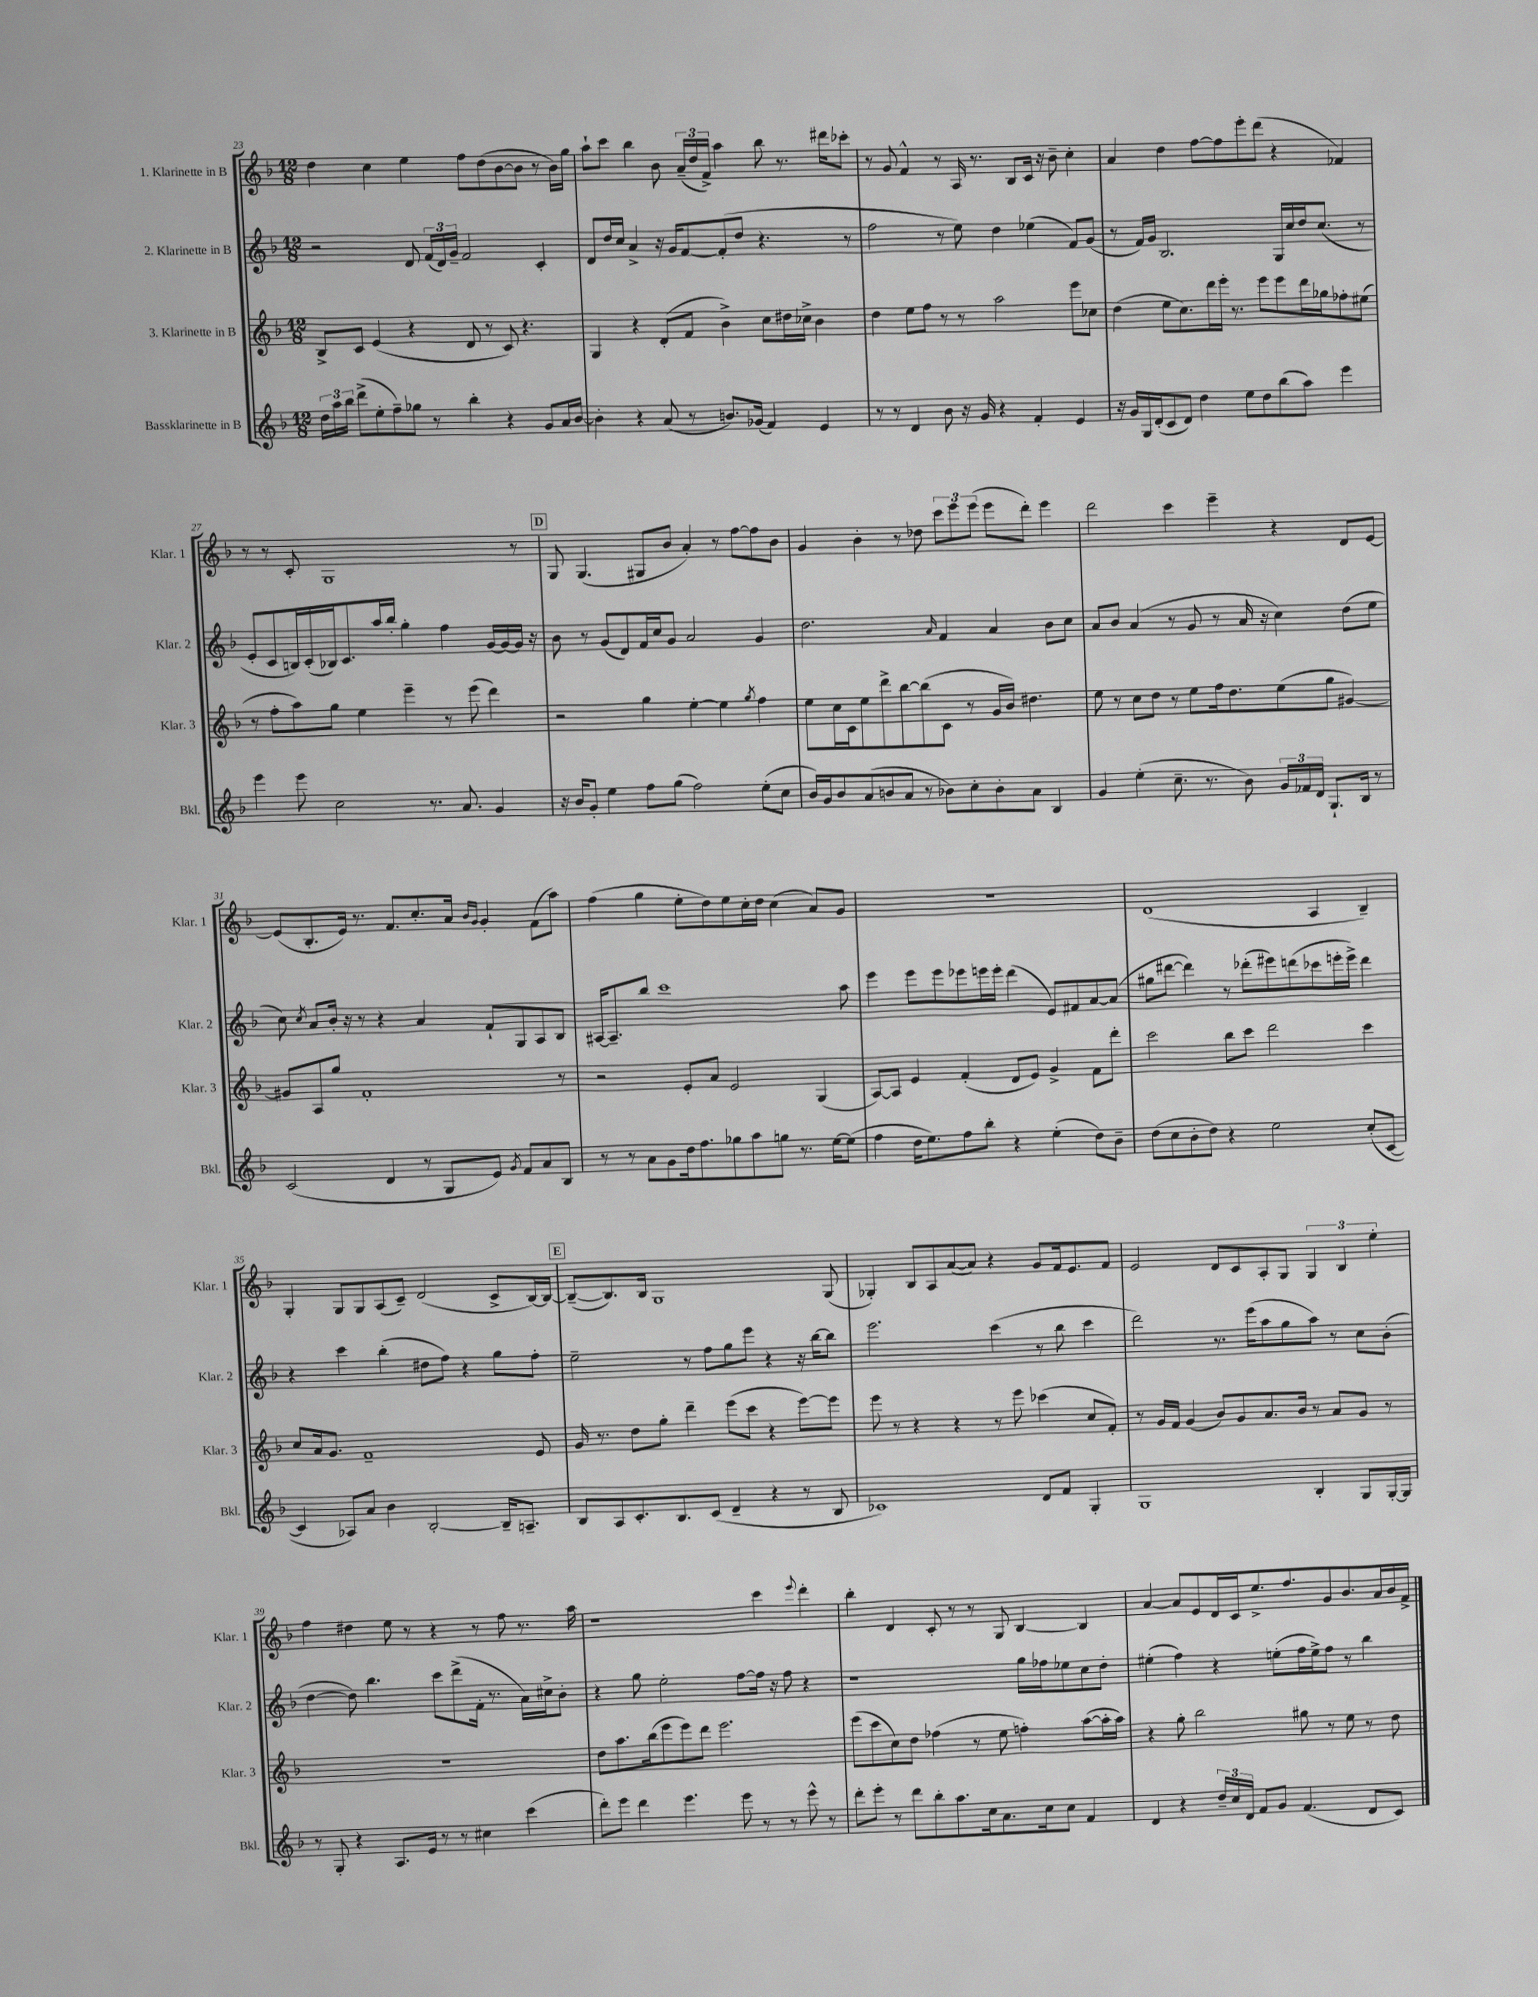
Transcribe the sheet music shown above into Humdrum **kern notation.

**kern	**kern	**kern	**kern
*part4	*part3	*part2	*part1
*staff4	*staff3	*staff2	*staff1
*I"Bassklarinette in B	*I"3. Klarinette in B	*I"2. Klarinette in B	*I"1. Klarinette in B
*I'Bkl.	*I'Klar. 3	*I'Klar. 2	*I'Klar. 1
*clefG2	*clefG2	*clefG2	*clefG2
*k[b-]	*k[b-]	*k[b-]	*k[b-]
*M12/8	*M12/8	*M12/8	*M12/8
=23	=23	=23	=23
24dd\LL	8B-^/L	2r	4dd\
24aa\	.	.	.
24bb-\JJ	.	.	.
(8ddd^\L	8c/J	.	.
8ee'\	(4e/	.	4cc\
8ff~\)	.	.	.
8gg-X\J	4r	8d/	4ee\
8r	.	(24f/LL	.
.	.	24d/)	.
.	.	24g~/JJ	.
4bb-'\	8d/	2f/	8ff\L
.	8r	.	(8dd\
4r	8c/)	.	[8b-\
.	4.r	.	8b-\J]
8g/L	.	4c'/	8r
16a/L	.	.	16b-\LL)
[16b-/JJ	.	.	16gg\JJ
=24	=24	=24	=24
4b-'\]	4G/	8d/L	8aa`\L
.	.	16dd/L	8ccc\J
.	.	16cc/JJ	.
4r	4r	4a^/	4bb-\
(8a/	(8d'/L	16r	8b-\
.	.	16g/KL	.
8r	8f/J	[8f/	(24a~/LL
.	.	.	24dd/
.	.	.	24f^/JJ)
8.bn/L)	4b-^\)	(8f'/]	4aa\
.	.	8dd/J	.
(16g-X/Jk	.	.	.
4f/)	8cc\L	4.r	8bb-\
.	16dd#X\L	.	8.r
.	16cc-X^\JJ	.	.
4e/	4b-\	.	.
.	.	.	16ddd#X\KL
.	.	8r	8ccc-X'\J
=25	=25	=25	=25
8r	4dd\	2ff\	8r
8r	.	.	8g/
4d/	8ee\L	.	4f^^/
.	8ff\J	.	.
8b-\	8r	8r	8r
16r	8r	8ee\)	16A/
16g/	.	.	8.r
4r	2aa\	4dd\	.
.	.	.	8B-/L
4f'/	.	(4ee-X\	16c/Jk
.	.	.	16r
.	.	.	8b-~\
4e/	8eee\L	8f/L)	4cc'\
.	8cc-X\J	(8g/J	.
=26	=26	=26	=26
16r	(4dd\	8r	4a/
16g/LL	.	.	.
16G/	.	16f/LL)	.
(16d'/J	.	16g/JJ	.
8c/	8ee\L	2.B-/	4dd\
8d/J)	8.cc\)	.	.
4dd\	.	.	[8ff\L
.	16ddd\L	.	.
.	16eee'\JJ	.	8ff\]
.	8.r	.	.
8ee\L	.	.	8eee'\
8dd\	8eee\L	.	(8ddd\J
(8bb-\	8eee\	16G/LL	4r
.	.	16cc/	.
8aa\J)	16ddd\L	16dd/J	.
.	16gg-X\J	(8.cc/J	.
4eee\	8ff-X'\	.	4f-X/)
.	(8ee#X\J	8r	.
!!LO:LB:g=z
=27	=27	=27	=27
4eee\	8r	8e'/L	8r
.	8ff'\L	8c/	8r
8eee\	8aa\)	16Bn/L)	8c'/
.	.	(16c'/	.
2cc\	8gg\J	16B-X/J)	1G
.	.	8.c/	.
.	4ee\	.	.
.	.	16aa/L	.
.	.	16bb-'/JJ	.
.	4eee~\	4gg'\	.
8.r	.	.	.
.	8r	4ff\	.
8.a/	.	.	.
.	(8eee\	.	.
4g/	4ddd\)	[16g/LL	.
.	.	16g/_	.
.	.	16g/JJ]	8r
.	.	16r	.
!!LO:REH:place=s1:t=D
=28	=28	=28	=28
16r	2r	8b-\	8G/
16b-/KL	.	.	.
8g'/J	.	8r	(4.G/
4ee\	.	(8g/L	.
.	.	8d/)	.
8ff\L	4gg\	16f/L	8G#X/L
.	.	16cc/J	.
(8gg\J	.	8g/J	8b-/J
2ff\)	[4ee'\	2a/	4a'/)
.	4ee\]	.	8r
.	.	.	[8ff\L
.	8qgg/	.	.
(8ee'\L	4ff\	4g/	8ff\]
8cc\J	.	.	8b-\J
=29	=29	=29	=29
16b-/LL)	8ee\L	2.dd\	4g/
16g/J	.	.	.
8b-/	16cc\L	.	.
.	16c\J	.	.
(8a/	8ee\	.	4b-'\
8bn/	8ddd^\	.	.
8a/J	[8bb-\	.	8r
8r	(8bb-\]	.	8dd-X\
.	.	16qqa/	.
8b-X\L)	8c\J	4f/	12ccc\L
.	.	.	12eee\
8cc'\	8r	.	.
.	.	.	(12eee\J
8b-'\	16g/LL	4a/	8eee\L
.	16b-/JJ)	.	.
8a\J	4.dd#X\	.	8ddd'\J)
4B-/	.	8b-\L	4eee\
.	.	8cc\J	.
=30	=30	=30	=30
4g/	8ee\	8a/L	2ddd\
.	8r	8b-/J	.
(4ee'\	8cc\L	(4a/	.
.	8dd\J	.	.
8.cc~\	8r	8r	4ccc\
.	8ee\L	8g/	.
8.r	.	.	.
.	16ff\k	8r	4eee~\
.	8.dd\	.	.
8b-\)	.	16a/	.
.	.	16r	.
24g/LL	(8ee\	4cc\)	4r
24f-X/	.	.	.
24d/JJ	.	.	.
8.G`/L	8gg\J	.	.
.	[4g#X/)	(8dd\L	8d/L
16B-/Jk	.	.	.
8r	.	8ee\J	[8e/J
!!LO:LB:g=z
=31	=31	=31	=31
(2c/	8g#X/L]	8cc\)	(8e/L]
.	.	8qcc/	.
.	8A/	8a/L	8.B-'/
.	8gg/J	16b-'/Jk	.
.	.	16r	16e/Jk)
.	1f'	8r	8.r
4d/	.	4r	.
.	.	.	8.f/L
8r	.	4a/	8.cc'/
8G/L	.	.	.
.	.	.	16a/Jk
.	.	.	16qqb-/LL
.	.	.	16qqg/JJ
8e/J)	.	8f`/L	4g'/
8qg/	.	.	.
8f/L	.	8G/	.
8a/	.	8A/	(8f\L
8B-/J	8r	8B-/J	8aa\J)
=32	=32	=32	=32
8r	2r	[16A#X/KL	(4ff\
.	.	8.A#~/]	.
8r	.	.	.
8a\L	.	8bb-/J	4gg\
8g\	.	1ccc	.
16dd\k	8e'/L	.	8ee'\L
8.ff\	.	.	.
.	8a/J	.	8dd\)
8gg-X\	2e/	.	8ee\
8aa\	.	.	16cc'\L
.	.	.	16dd\JJ
8ggn\J	.	.	(4cc\
8.r	.	.	.
.	(4G/	.	8a/L)
[16ee\KL	.	.	.
(8ee\J]	.	8aa\	8g/J
=33	=33	=33	=33
4ff\	[8A/L)	4eee\	1.r
.	8A/J]	.	.
16dd\KL	4e/	8eee\L	.
8.ee\)	.	.	.
.	.	8eee\	.
8ff\	(4f'/	8eee-X\	.
8bb-'\J	.	16eeen\L	.
.	.	16eee'\JJ	.
4r	8d/L	(4ddd\	.
.	8e/J)	.	.
(4ee'\	4g^/	8e/L)	.
.	.	8f#X/	.
8dd\L)	8f\L	[8a/	.
8b-~\J	8ddd'\J	(8a/J]	.
=34	=34	=34	=34
(8dd\L	2ccc\	8gg#X\L	(1d
8cc\	.	[8ddd#X\J	.
8b-'\	.	4ddd#\])	.
8dd\J)	.	.	.
4r	8bb-\L	8r	.
.	8ccc\J	(8ddd-X'\L	.
2ee\	2ddd\	8eee#X\)	.
.	.	(8dddn\	.
.	.	8ccc-X\	4A/
.	.	16eeen'\L	.
.	.	16eee^\JJ)	.
(8cc'/L	4ccc\	4ddd\	4B-~/)
[8c/J	.	.	.
!!LO:LB:g=z
=35	=35	=35	=35
4c/]	8cc/L	4r	4G'/
.	16a/k	.	.
.	8.g/J	.	.
8A-X/L)	.	4ccc\	8G/L
8a/J	1f~	.	8G/
4b-\	.	(4bb-'\	(8A/
.	.	.	8c~/J)
[2B-'/	.	8dd#X\L	(2d/
.	.	8ff\J)	.
.	.	4r	.
16B-~/KL]	.	8gg\L	8c^/L
8.An~/J	.	.	.
.	8e/	8ff'\J	[16B-/L)
.	.	.	16B-/JJ_
!!LO:REH:place=s1:t=E
=36	=36	=36	=36
8B-/L	16g/	2ee~\	(8B-~/L_
.	8.r	.	.
8A/	.	.	8.B-/])
8.c'/	8dd\L	.	.
.	.	.	16B-/Jk
.	8gg'\J	.	1G
8.B-/	.	.	.
.	4ddd~\	8r	.
(8c/J	.	8ff\L	.
4d~/	(8eee\L	8gg\	.
.	8ccc\J	8eee\J	.
4r	4r	4r	.
8r	[8eee\L)	16r	.
.	.	[16bb-\KL	.
8B-/	8eee\J]	8bb-\J]	(8G/
=37	=37	=37	=37
1c-X)	8eee\	2.eee\	4G-X'/)
.	8r	.	.
.	4r	.	8B-/L
.	.	.	8A/
.	4r	.	([8a/
.	.	.	8a/J])
.	8r	(4ccc\	4r
.	8eee\	.	.
8d/L	(4ccc-X\	8r	8g/L
8f/J	.	8bb-\	16f/k
.	.	.	8.e/
4G'/	8cc/L	4ccc\	.
.	8f'/J)	.	8f/J
=38	=38	=38	=38
1G	8r	2ddd\)	2e/
.	16g/LL	.	.
.	16f/JJ	.	.
.	(4g/	.	.
.	8b-/L)	8.r	8d/L
.	8g/	.	8c/
.	.	(16eee\KL	.
.	8.a/	8aa\	8A'/
.	.	8gg\	8G/J
.	16b-/Jk	.	.
4B-'/	8r	8aa\J)	6G/
.	8a/L	8r	.
.	.	.	6B-/
8G/L	8g/J	8cc\L	.
.	.	.	6ee'\
[16G'/L	8r	(8b-'\J	.
16G/JJ]	.	.	.
!!LO:LB:g=z
=39	=39	=39	=39
8r	1.r	[4dd\	4ff\
8G'/	.	.	.
4r	.	8dd\])	4dd#X\
.	.	4.bb-\	.
8.A/L	.	.	8ee\
.	.	.	8r
16e/Jk	.	.	.
8r	.	8ccc\L	4r
8r	.	(8ddd^\	.
4cc#X\	.	16f'\Jk	8r
.	.	8.r	.
.	.	.	8ff\
(4ccc\	.	16a\LL)	8.r
.	.	16cc#X^\J	.
.	.	8b-'\J	.
.	.	.	16aa\
=40	=40	=40	=40
8ddd'\L)	8dd\L	4r	1r
8eee\J	8.aa\	.	.
4ddd\	.	8gg\	.
.	(16bb-\k	.	.
.	8eee\	2ee'\	.
4.eee\	8eee\)	.	.
.	8ddd\J	.	.
.	2.eee\	.	.
8eee\	.	[8ff\L	.
8r	.	16ff\Jk]	4ccc\
.	.	16r	.
8r	.	8ff\	.
.	.	.	8qqeee/
8eee^^\	.	4r	4ddd'\
8r	.	.	.
=41	=41	=41	=41
8ddd'\L	(8eee\L	1r	4bb-'\
8eee'\J	8ccc\	.	.
8r	8cc\)	.	4d/
8ddd\L	8dd\J	.	.
8bb-'\	(4ff-X\	.	8c'/
8.aa\	.	.	8r
.	8r	.	8r
16cc\k	.	.	.
8.a\	8ee\	.	8G/
.	4ffn'\)	16gg\LL	[4B-/
16cc\k	.	16ff-X\J	.
8cc\J	.	8ee-X\	.
4f/	([8aa\L	8cc\	4B-/]
.	16aa'\L]	8dd'\J	.
.	16aa\JJ)	.	.
=42	=42	=42	=42
4d/	4r	(4ee#X'\	[4a/
4r	8gg'\	4ff\)	8a/L]
.	2bb-\	.	8e/
24dd~/LL	.	4r	16d/L
24cc/	.	.	.
.	.	.	16c/J
24d/JJ	.	.	.
8f/L	.	.	8.ee^/
8g/J	.	(8een'\L	.
.	.	.	8.ff/
(4.f/	8gg#X\	16ff\L	.
.	.	16ee^\J)	.
.	8r	8ff\J	8g/
.	8ee\	8r	8.b-/
8d/L	8r	4bb-\	.
.	.	.	16a/L
8c/J)	8dd\	.	16b-/
.	.	.	16f^/JJ
==	==	==	==
*-	*-	*-	*-
